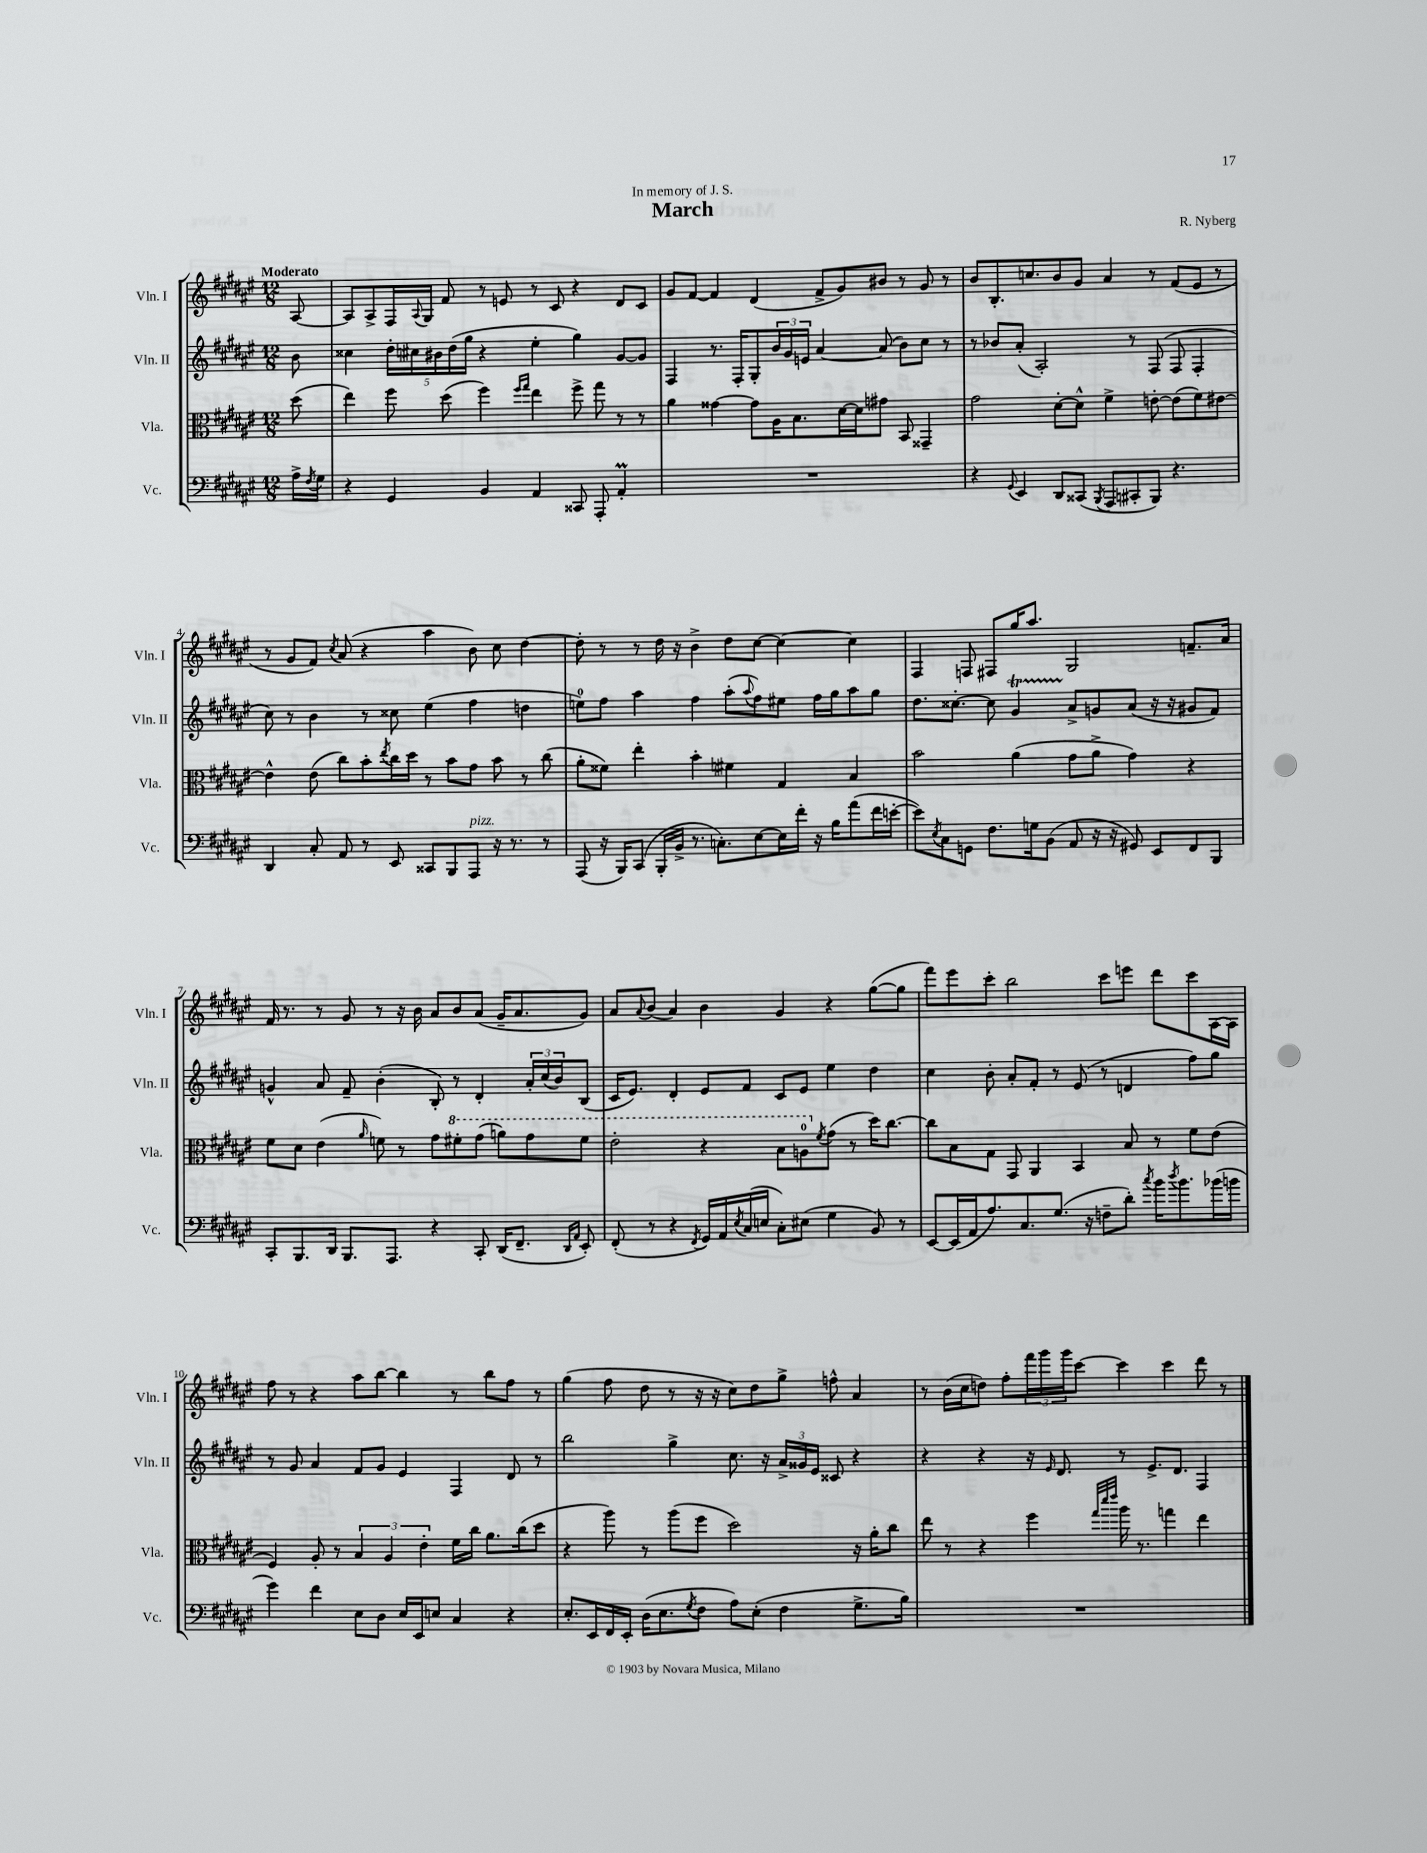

**kern	**kern	**kern	**kern
*staff4	*staff3	*staff2	*staff1
*clefF4	*clefC3	*clefG2	*clefG2
*k[f#c#g#d#a#e#]	*k[f#c#g#d#a#e#]	*k[f#c#g#d#a#e#]	*k[f#c#g#d#a#e#]
*M12/8	*M12/8	*M12/8	*M12/8
16A#^\LL	(8dd#\	8b\	[8A#/
8qF#/	.	.	.
16G#\JJ	.	.	.
=	=	=	=
4r	4ee#\)	4cc##\	8A#/]L
.	.	.	8A#^/
4GG#/	8ff#\	20dd#'\LL	16F#/L
.	.	20cc#\	.
.	.	.	8qqA#/
.	.	.	16G#/JJ
.	.	20b#\	.
.	(8dd#\	.	8f#/
.	.	(20dd#\	.
.	.	20gg#\JJ	.
4BB/	4ff#\)	4r	8r
.	.	.	8e/
.	16qqff#/LL	.	.
.	16qqgg#/JJ	.	.
4AA#/	4ee#\	4ee#'\	8r
.	.	.	8c#/
8CC##/	8ff#^\	4gg#\)	4r
8AAA#'/	8gg#\	.	.
4AA#'/	8r	[8g#/L	8d#/L
.	8r	8g#/]J	8c#/J
=	=	=	=
1.r	4a#\	4F#/	8g#/L
.	.	.	[8f#/J
.	[4g##\	8.r	4f#/]
.	.	16F#'/LK	.
.	8g##\]L	8G#'/	(4d#/
.	16A#\K	24b/L	.
.	.	24g#/	.
.	8.B\	.	.
.	.	24e/JJ	.
.	.	[4a#/	8f#^/L
.	[16d#\L	.	8g#/)
.	16d#\]J	.	.
.	8g#\J	(8a#/]	8b#/J
.	8BB/	8b\L)	8r
.	4GG##~/	8cc#\J	8g#/
.	.	8r	8r
=	=	=	=
4r	2g#\	8r	8b/L
.	.	8b-/L	8.B'/
8qqGG#/	.	.	.
4EE#/	.	(8a#'/J	.
.	.	.	8.cc/
.	.	2A#'/)	.
8DD#/L	[8d#'\L	.	8b/
(8CC##/J	8d#^^\]J	.	8g#/J
8qBBB/	.	.	.
8AAA#/L	4f#^\	.	4a#/
8CC#'/	.	8r	.
8BBB/J)	[8e'\	(8F#/	8r
4.r	(8e\]L	8F#/	(8f#/L
.	8f#\)	4F#'/	8e#/J
.	[8e#\J	.	8r
=	=	=	=
4DD#/	4e#^^\]	8cc#\)	8r
.	.	8r	8g#/L
8C#'/	(8e#\	4b\	8f#/J)
.	.	.	8qcc#/
8AA#/	8cc#\L)	.	(8a#/
8r	8b'\	8r	4r
.	8qee#/	.	.
8EE#/	16cc#\L	8cc##\	.
.	16dd#\JJ	.	.
8CC##/L	8r	(4ee#\	4aa#\
8BBB/	8b\L	.	.
8AAA#/J	8g#\J	4ff#\	8b\)
16r	8b\	.	8cc#\
8.r	.	.	.
.	8r	4dd\	[4dd#\
8r	(8cc#\	.	.
=	=	=	=
(8AAA#/	8a#'\L	8ee\L)	8dd#'\]
16r	8f##\J)	8ff#\J	8r
16BBB/LK)	.	.	.
(8CC#/J	4ee#'\	4aa#\	8r
16BBB'/LL	.	.	16dd#\
16BB^/JJ	.	.	16r
8.r	4b'\	4ff#\	4b^\
8.C'\L)	.	.	.
.	4f#\	(8aa#'\L	8dd#\L
.	.	8qqaa#/	.
[8E#\	.	8ff#\)	[8cc#\J
16E#\]L	4G#/	8ee#\J	4cc#\_
16f#'\JJ	.	.	.
16r	.	16ff#\LL	.
16B\LK	.	16gg#\J	.
(8a#\	4B/	8aa#\	4cc#\]
16f#\L	.	8gg#\J	.
[16e'\JJ	.	.	.
=	=	=	=
8e\]L)	2b\	8.dd#\L	4F#/
8qE#/	.	.	.
8C#\	.	.	.
.	.	[8.cc##'\J	.
8GG\J	.	.	8F/
8.F#\L	.	8cc##\]	8F#/L
.	(4a#\	4g#/	16gg#/K
16G\k	.	.	8.aa#/J
(8BB\J	.	.	.
8AA#/	8g#\L	8a#^/L	2G#/
16r	8a#^\J	8g/	.
16r	.	.	.
8GG#/)	4g#\)	(8a#/J	.
8EE#/L	.	16r	.
.	.	16r	.
8FF#/	4r	8g#/L	8.f~/L
8BBB/J	.	8f#/J)	.
.	.	.	16a#/Jk
=	=	=	=
8CC#'/L	8f#\L	4g^^/	16f#/
.	.	.	8.r
8.BBB/	8d#\J	.	.
.	(4e#\	8a#/	8r
16DD#/Jk	.	.	.
8.BBB/L	.	8f#~/	8g#/
.	16qqa#/	.	.
.	8f\)	(4b'\	8r
8.AAA#/J	.	.	.
.	8r	.	16r
.	.	.	16b\
4r	8g#\L	8B'/)	8a#/L
.	8ff#'\	8r	8b/
8CC#'/	(8gg#\J	4d#'/	(8a#/J
(16DD#/LK	8aa\L)	.	16g#~/LK
8.FF#~/J	.	.	8.a#/
.	8gg#\	24a#'/LL	.
.	.	(24cc#/	.
.	.	24b/J)	.
16qqDD#/LL	.	.	.
16qqAA#/JJ	.	.	.
8EE#'/)	8ff#\J	(8B/J	8g#/J)
=	=	=	=
(8FF#'/	2ee#'\	16c#/LK	8a#/L
.	.	8.e#/J)	.
.	.	.	8qqa#/
8r	.	.	(8b/J
4r	.	4d#'/	4a#/)
8qFF#/	.	.	.
16GG#/LL)	4r	8e#/L	4b\
16AA#/	.	.	.
8qE#/	.	.	.
(16C#/	.	8f#/J	.
16E/JJ	.	.	.
8C#'\L)	8b\L	8c#/L	4g#/
(8E#\J	8a\	8e#/J	.
.	8qf#/	.	.
4G#\	(8g#\J	4ee#\	4r
.	8r	.	.
8BB/)	16dd#\LK)	4dd#\	([8gg#\L
.	[8.cc#\J	.	.
8r	.	.	8gg#\]J
=	=	=	=
[8EE#/L	8cc#\]L	4cc#\	8fff#\L)
(16EE#/]L	8B\	.	8eee#\
16AA#/J	.	.	.
8.A#/)	8G#\J	8b'\	8ccc#'\J
.	8GG#/	8a#'/L	2bb\
8.C#/	.	.	.
.	4AA#/	8f#'/J	.
(8.G#/J	.	8r	.
.	4BB/	(8e#/	.
16r	.	.	.
8F~\L	.	8r	8ccc#\L
8d#'\J)	8B/	4d/	8eee\J
8qcc#/	.	.	.
16b\LK	8r	.	8ddd#\L
8qdd#/	.	.	.
8.b\	.	.	.
.	8f#\L	8ff#\L)	8ccc#\
(16b-\L	(8e#\J	8gg#\J	[16A#\L
16b\JJ	.	.	16A#\]JJ
=	=	=	=
4g#\)	4F#/)	8r	8ff#\
.	.	8g#/	8r
4f#\	8A#'/	4a#/	4r
.	8r	.	.
8E#\L	6B/	8f#/L	8aa#\L
8D#\J	.	8g#/J	[8bb\J
.	6A#/	.	.
16E#/LL	.	4e#/	4bb\]
16EE#/J	.	.	.
.	6e#'\	.	.
8E/J	.	.	.
4C#/	16f#\LL	4F#/	8r
.	16cc#\JJ	.	.
.	8.a#\L	.	8bb\L
4r	.	8d#/	8ff#\J
.	(16cc#\k	.	.
.	8dd#\J	8r	8r
=	=	=	=
8.E#'/L	4r	2bb\	(4gg#\
16EE#/L	.	.	.
16FF#/	8aa#\)	.	8ff#\
16EE#'/JJ	.	.	.
(16D#\LK	8r	.	8dd#\
8.E#\	.	.	.
.	(8aa#\L	4gg#^\	8r
8qG#/	.	.	.
8F#\J	8ff#\J	.	16r
.	.	.	16r
8A#\L)	2dd#\)	8.cc#\	8cc#\L)
(8E#'\J	.	.	8dd#\
.	.	16r	.
4F#\	.	24a#^/LL	8gg#^\J
.	.	24g##/	.
.	.	24e#/JJ	.
.	.	8c##/	8ff^^\
8.G#^\L	16r	4r	4a#/
.	16a#'\LK	.	.
.	8cc#\J	.	.
16B\Jk)	.	.	.
=	=	=	=
1.r	8ee#\	4r	8r
.	8r	.	(16b\LL
.	.	.	16cc#\J
.	4r	4r	8dd\J)
.	.	.	8ff#'\L
.	4ff#\	16r	24fff#\L
.	.	.	24ggg#\
.	.	16qqe#/	.
.	.	8.d#/	.
.	.	.	24ggg#\J
.	.	.	[8ccc#\J
.	32qqgg#/LLL	.	.
.	32qqddd#/	.	.
.	32qqeee#/JJJ	.	.
.	16aa#\	8r	4ccc#\]
.	8.r	.	.
.	.	8.e#^/L	.
.	4gg\	.	4ccc#\
.	.	8.d#/J	.
.	4ee#\	4F#/	8ddd#\
.	.	.	8r
==	==	==	==
*-	*-	*-	*-
